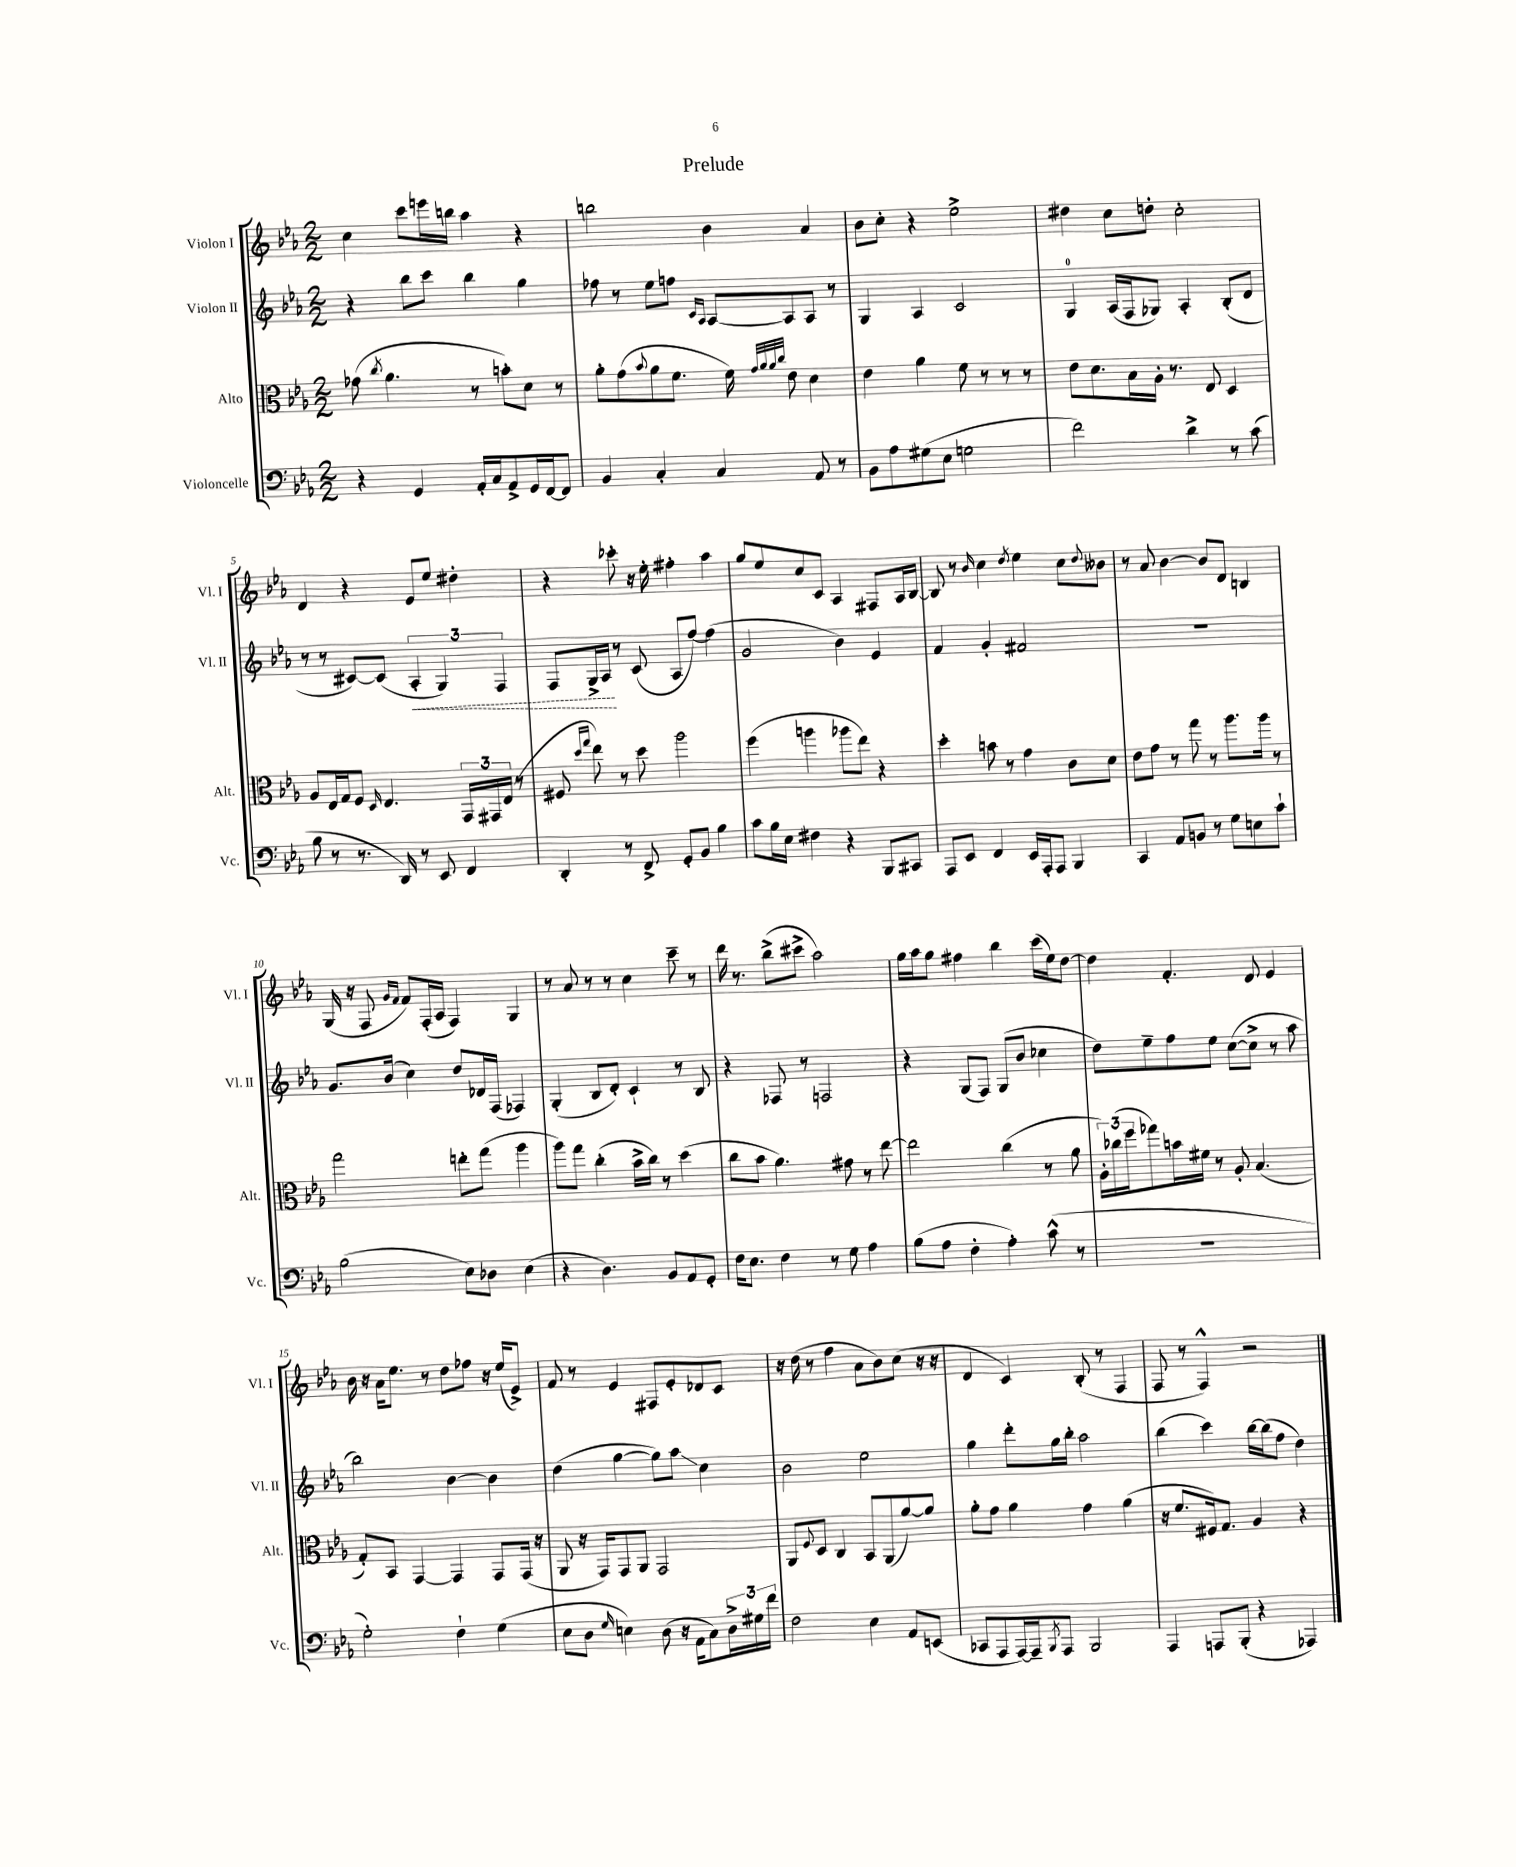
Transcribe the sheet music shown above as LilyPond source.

\header { title = "Prelude" }
<<
\new StaffGroup <<
\new Staff = "s0" \with { instrumentName = "Violon I" shortInstrumentName = "Vl. I" } {
    \clef treble \key ees \major \numericTimeSignature \time 2/2
    c''4 c'''8 e'''16 b''16 aes''4 r4 |
    b''2 bes'4 aes'4 |
    bes'8 c''8-. r4 ees''2-> |
    dis''4 c''8 d''8-. c''2-. |
    d'4 r4 ees'8 ees''8 dis''4-. |
    r4 ces'''8-. r16 ees''16-. fis''4-. aes''4 |
    g''8 ees''8 c''8 c'8 aes4 fis8 aes16 bes16~ |
    bes8 r8 \grace { bes'16 } c''4 \acciaccatura { d''8 } ees''4 c''8 \appoggiatura { d''8 } beses'8 |
    r8 aes'8 bes'4~ bes'8 d'8 b4 |
    g16( r16 f8 \grace { g'16 f'16 } f'8) f16-.( aes16 f4) g4 |
    r8 aes'8 r8 r8 c''4 c'''8-- r8 |
    d'''16 r8. bes''8->( cis'''8-> aes''2) |
    g''16 aes''16 g''8 fis''4 bes''4 c'''16( ees''16) d''8~ |
    d''4 f'4.-. d'8 ees'4 |
    bes'16 r16 aes'16 ees''8. r8 d''8 fes''8 r16 ees''16( ees'8->) |
    f'8 r8 ees'4 fis8 ees'8-. des'8 c'8 |
    r16 d''16( r8 f''4 aes'8 bes'8) c''8( r16 r16 |
    d'4 c'4) bes8-.( r8 f4 |
    f8 r8 f4-^) r2 \bar "|." |
}
\new Staff = "s1" \with { instrumentName = "Violon II" shortInstrumentName = "Vl. II" } {
    \clef treble \key ees \major \numericTimeSignature \time 2/2
    r4 bes''8 c'''8 bes''4 g''4 |
    fes''8 r8 ees''8 f''8 \grace { c'16 aes16 } aes8~ aes8 aes8 r8 |
    g4 aes4 c'2 |
    g4-0 aes16( f16 ges8) aes4-. bes8-.( d'8 |
    r8 r8 cis'8~) cis'8( \tuplet 3/2 { \once \override Hairpin.style = #'dashed-line aes4-.\< g4) f4 } |
    f8 g16-> aes16\! r8 c'8( aes8 f''8~) f''4( |
    g'2 bes'4) ees'4 |
    f'4 g'4-. fis'2 |
    R1 |
    g'8. bes'16( c''4) d''8 des'16 f16( fes4) |
    g4-.( bes8 d'8-.) c'4-! r8 bes8 |
    r4 fes8 r8 f2 |
    r4 g8( f8) g8( bes'8 ces''4 |
    d''8) ees''8-- f''8 ees''8 c''8~( c''8-> r8 aes''8 |
    bes''2) bes'4~ bes'4 |
    d''4( g''4~ g''8) aes''8\glissando c''4 |
    bes'2 ees''2 |
    g''4 d'''8-. g''16 bes''16-. aes''2 |
    bes''4( c'''4) bes''16~ bes''16( f''8 d''4) \bar "|." |
}
\new Staff = "s2" \with { instrumentName = "Alto" shortInstrumentName = "Alt." } {
    \clef alto \key ees \major \numericTimeSignature \time 2/2
    ges'8( \acciaccatura { c''8 } aes'4. r8 b'8-.) d'8 r8 |
    aes'8-. g'8( \appoggiatura { bes'8 } aes'8 f'8. f'16) \grace { g'32 aes'32 aes'32 c''32 } ees'8 d'4 |
    ees'4 aes'4 f'8 r8 r8 r8 |
    ees'8 d'8. bes16 aes16-. r8. ees8 d4 |
    aes8 ees16 g16 f8 \grace { d16 } ees4. \tuplet 3/2 { g,16 gis,16 ees16( } r8 |
    fis8 \grace { d''16 g''16 } ees''8) r8 d''8 aes''2 |
    f''4( a''4 aes''8 ees''8) r4 |
    d''4-. b'8 r8 g'4 c'8 d'8 |
    ees'8 g'8 r8 g''8 r8 aes''8. aes''16 r8 |
    g''2 e''8-. g''8( aes''4 |
    aes''8) g''8 c''4-.( bes'16-> c''16) r8 d''4( |
    c''8 bes'8 aes'4.) gis'8 r8 ees''8~ |
    ees''2 c''4( r8 aes'8 |
    \tuplet 3/2 { aes16-.) ces''16( f''16 } ges''8) b'16 fis'16 r8 aes8-. bes4.( |
    g8-.) bes,8 g,4~ g,4 g,8 g,16( r16 |
    aes,8 r16 g,16) g,8 aes,8 g,2 |
    aes,8 \appoggiatura { f8 } d8 c4 bes,8 aes,8( aes'8~) aes'8 |
    aes'8-. g'8 aes'4 g'4 aes'4( |
    r16 f'8. fis16) g8. aes4 r4 \bar "|." |
}
\new Staff = "s3" \with { instrumentName = "Violoncelle" shortInstrumentName = "Vc." } {
    \clef bass \key ees \major \numericTimeSignature \time 2/2
    r4 g,4 aes,16-. c16 aes,8-> g,16 f,16~ f,8 |
    bes,4 c4-. c4 aes,8 r8 |
    bes,8 aes8 gis8( ees8 g2 |
    f'2) d'4-> r8 c'8( |
    bes8 r8 r8. d,16) r8 ees,8 f,4 |
    d,4-. r8 f,8-> g,8-. bes,8 bes4 |
    c'8 bes16 ees16 fis4 r4 bes,,8 cis,8 |
    aes,,8 ees,8 f,4 ees,16 aes,,16-. aes,,8 bes,,4 |
    c,4 aes,8 b,8 r8 g8 e8 c'8-! |
    bes2( ees8) des8 ees4( |
    r4 d4.) bes,8 aes,8 g,8-. |
    f16 ees8. f4 r8 g8 aes4 |
    bes8( aes8 f4-. aes4-.) c'8-^( r8 |
    R1 |
    g2-.) f4-! g4( |
    ees8 d8 \grace { g16 } e4) d8( r16 aes,16 c8) \tuplet 3/2 { d16-> gis16 f'16 } |
    f2 ees4 aes,8 e,8( |
    ces,8 aes,,8 aes,,16~) aes,,16-- \acciaccatura { bes,,8 } aes,,8 bes,,2 |
    aes,,4 a,,8 bes,,8-.( r4 aes,,4) \bar "|." |
}
>>
>>
